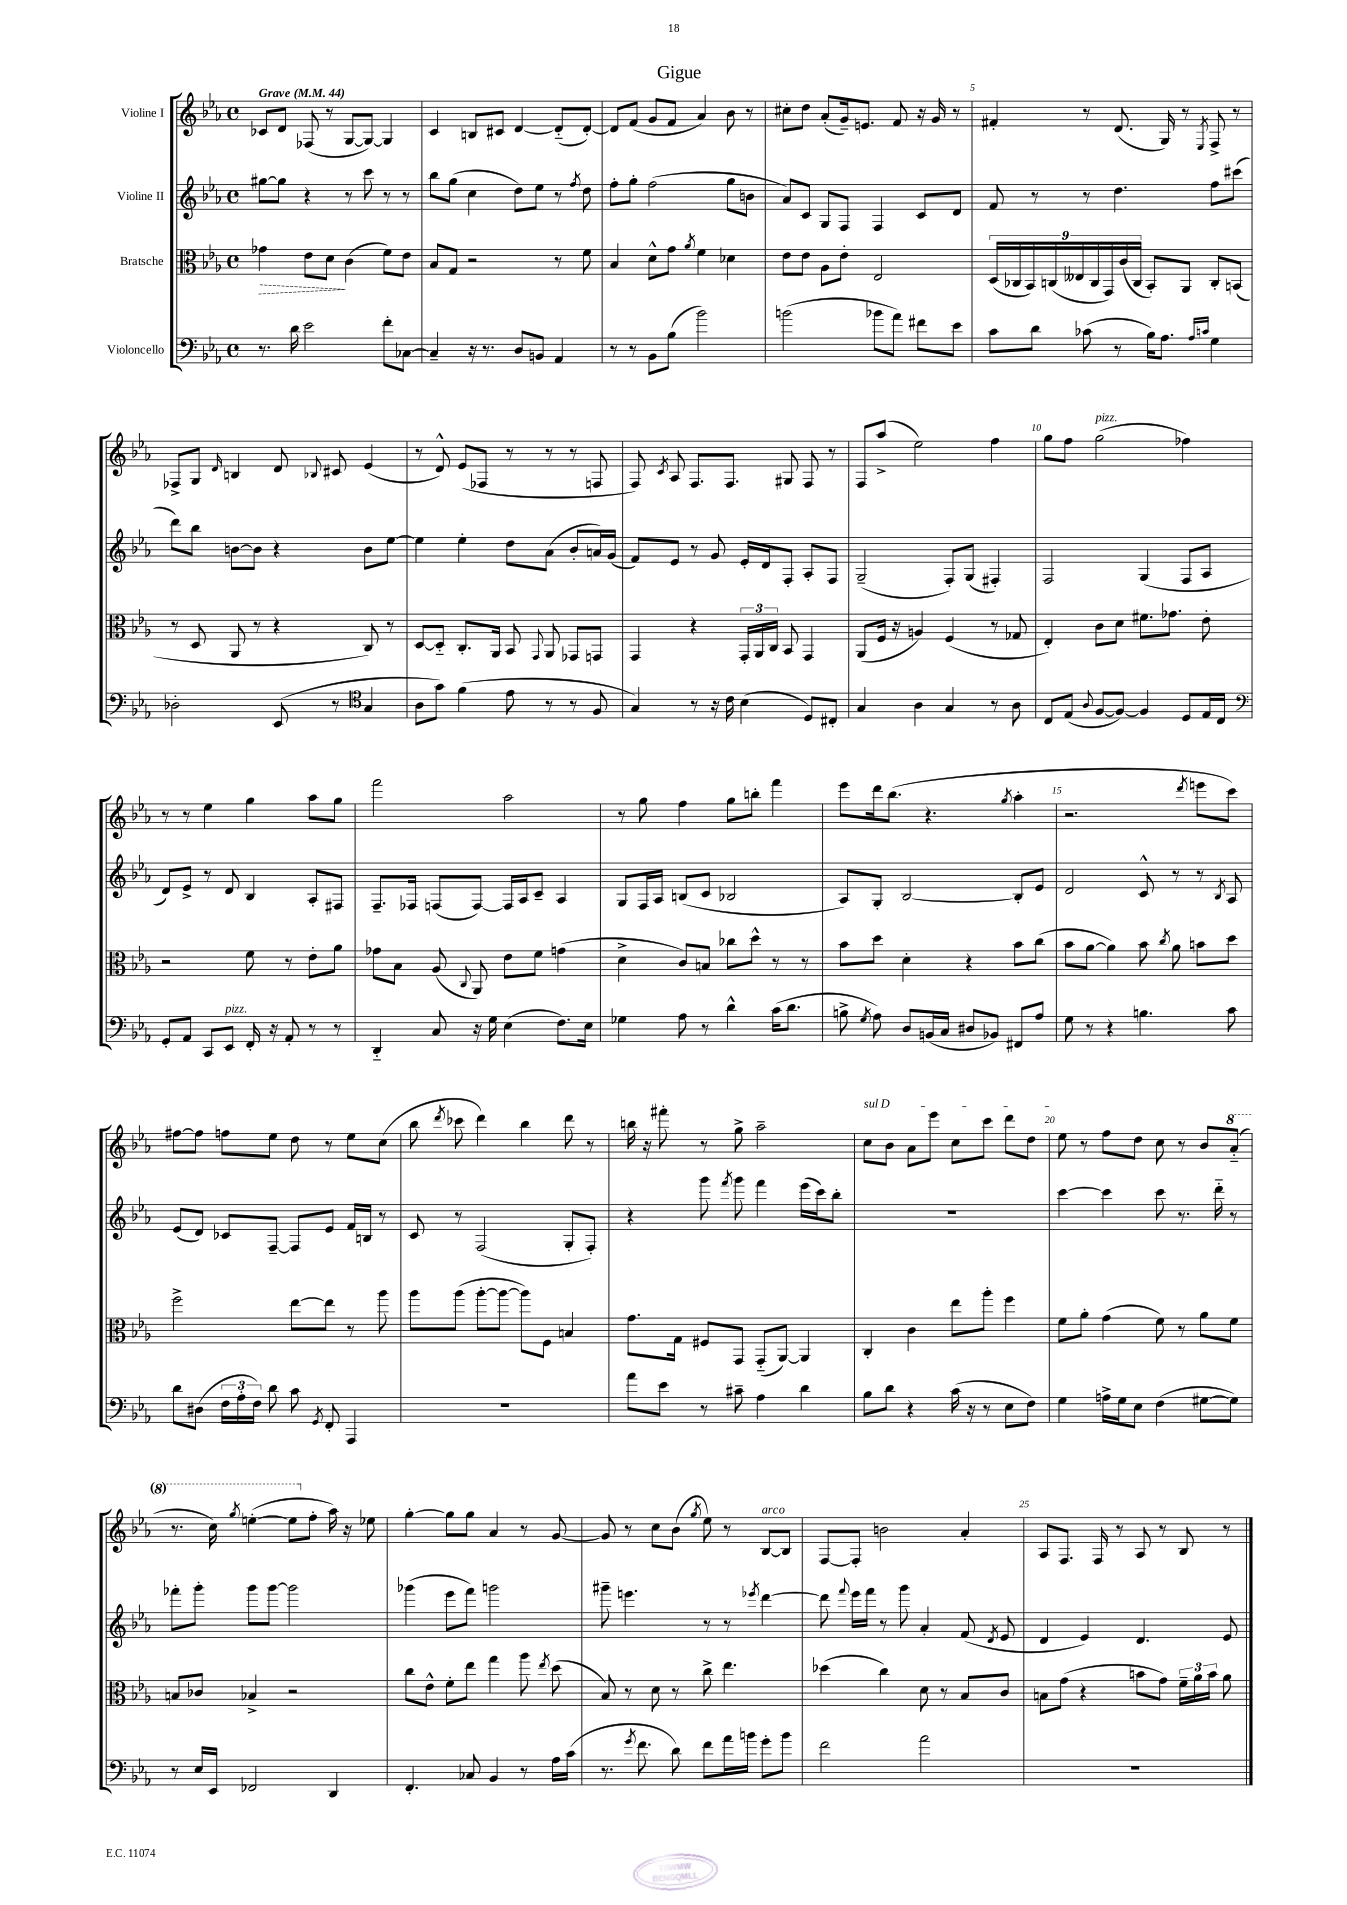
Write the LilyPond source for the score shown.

\header { title = "Gigue" }
<<
\new StaffGroup <<
\new Staff = "s0" \with { instrumentName = "Violine I" } {
    \clef treble \key ees \major \defaultTimeSignature \time 4/4 \tempo "Grave" 4 = 44
    \autoBeamOff ces'8[ d'8] fes8( r8 g8[~ g8]~) g4 |
    c'4 b8[ cis'8] d'4~ d'8[-_( d'8]~-.) |
    d'8[ f'8]( g'8[ f'8] aes'4) bes'8 r8 |
    cis''8[-. d''8] aes'8[-.( g'16--) e'8.] f'8 r16 g'16 r8 |
    fis'4-. r8 d'8.( g16) r8 \acciaccatura { ees8 } f8-> r8 |
    fes8[-> g8] \grace { d'16 } b4 d'8 \appoggiatura { bes8 } cis'8 ees'4( |
    r8 d'8-^) ees'8[( fes8] r8 r8 r8 f8 |
    f8) \acciaccatura { c'8 } aes8 f8.[ f8.] gis8 f8 r8 |
    f8[ aes''8]->( ees''2) f''4 |
    g''8[ f''8] g''2^\markup { \italic "pizz." }( fes''4) |
    r8 r8 ees''4 g''4 aes''8[ g''8] |
    f'''2 aes''2 |
    r8 g''8 f''4 g''8[ b''8]-. f'''4 |
    ees'''8[ d'''16 bes''8.]( r4. \acciaccatura { g''8 } aes''4-. |
    r2. \acciaccatura { d'''8 } e'''8[ c'''8]) |
    fis''8[~ fis''8] f''8[ ees''8] d''8 r8 ees''8[ c''8]( |
    bes''8 \acciaccatura { d'''8 } ces'''8 d'''4) bes''4 d'''8 r8 |
    b''16 r16 fis'''8-. r8 g''8-> aes''2-- |
    \once \override TextSpanner.bound-details.left.text = \markup { \italic "sul D" } c''8[\startTextSpan bes'8] aes'8[ ees'''8] c''8[ c'''8] d'''8[ d''8] |
    ees''8\stopTextSpan r8 f''8[ d''8] c''8 r8 bes'8[ \ottava #1 aes''8]-_( |
    r8. c'''16) \acciaccatura { g'''8 } e'''4~-.( e'''8[ \ottava #0 f''8]-. aes''16) r16 ees''!8 |
    g''4~-. g''8[ g''8] aes'4 r8 g'8~ |
    g'8 r8 c''8[ bes'8]( \acciaccatura { g''8 } ees''8) r8 bes8[~^\markup { \italic "arco" } bes8] |
    f8[~ f8]-. b'2 aes'4-. |
    aes8[ f8.] f16 r8 aes8 r8 bes8 r8 \bar "|." |
}
\new Staff = "s1" \with { instrumentName = "Violine II" } {
    \clef treble \key ees \major \defaultTimeSignature \time 4/4
    \autoBeamOff gis''8[~ gis''8] r4 r8 c'''8 r8 r8 |
    bes''8[ g''8]( c''4 d''8[) ees''8] r8 \acciaccatura { f''8 } d''8 |
    f''8[-. g''8]-. f''2( g''8[ b'8] |
    aes'8[) c'8] g8[ f8] f4 c'8[ d'8] |
    f'8 r8 r8 d''4. f''8[ cis'''8]( |
    d'''8[) bes''8] b'8[~ b'8] r4 b'8[ ees''8]~ |
    ees''4 ees''4-. d''8[ aes'8]( bes'8[-. a'16) g'16]( |
    f'8[) ees'8] r8 g'8 ees'16[-. d'16 f8]-. aes8[-. f8] |
    g2--( f8[-.) g8]( fis4-.) |
    f2 g4( f8[ aes8] |
    d'8[) ees'8]-> r8 d'8 bes4 aes8[-. fis8] |
    f8.[-- fes16] f8[( f8]~) f16[ aes16 c'8]-- aes4 |
    g8[ f16 aes16] b8[( c'8] bes2 |
    aes8[) g8]-. bes2~ bes8[-. ees'8] |
    d'2 c'8-^ r8 r8 \acciaccatura { bes8 } aes8 |
    ees'8[( d'8]) ces'8[ f8]~-- f8[ ees'8] f'16[ b16] r8 |
    c'8 r8 f2( g8[-. f8]-.) |
    r4 g'''8 \acciaccatura { f'''8 } g'''8 f'''4 ees'''16[( c'''16) bes''8]-. |
    R1 |
    c'''4~ c'''4 c'''8 r8. d'''16-_ r8 |
    fes'''8[-. g'''8]-. g'''8[ g'''8]~ g'''2 |
    ges'''4( ees'''8[ f'''8]) g'''2 |
    gis'''8-- e'''4. r8 r8 \acciaccatura { ees'''8 } d'''4~ |
    d'''8 \appoggiatura { f'''8 } ees'''16[ f'''16] r8 g'''8 aes'4-. f'8( \acciaccatura { d'8 } ees'8 |
    d'4 ees'4) d'4. ees'8 \bar "|." |
}
\new Staff = "s2" \with { instrumentName = "Bratsche" } {
    \clef alto \key ees \major \defaultTimeSignature \time 4/4
    \autoBeamOff \once \override Hairpin.style = #'dashed-line ges'4\> ees'8[ d'8]\! c'4( f'8[) ees'8] |
    bes8[ g8] r2 r8 f'8 |
    bes4 d'8[-^ g'8] \acciaccatura { aes'8 } f'4 des'4 |
    ees'8[ ees'8] aes8[ ees'8]-. ees2 |
    \tuplet 9/8 { d16[( ces16 bes,16) c16( eeses16 c16 g,16) c'16( c16] } bes,8[-.) aes,8] c8[-. b,8]( |
    r8 d8 aes,8 r8 r4 c8) r8 |
    d8[~ d8]-_ c8.[-. aes,16] bes,8 \appoggiatura { g,8 } aes,8 ges,8[ g,8] |
    g,4 r4 \tuplet 3/2 { g,16[-. aes,16 c16] } bes,8 g,4 |
    aes,8[( f16] r16 a4) f4( r8 ges8 |
    ees4-.) c'8[ d'8] fis'8.[ ges'8.] ees'8-. |
    r2 f'8 r8 ees'8[-. aes'8] |
    ges'8[ bes8] aes8( \appoggiatura { c8 } aes,8) ees'8[ f'8] g'4( |
    d'4-> c'8[) b8] ces''8[ d''8]-^ r8 r8 |
    bes'8[ d''8] d'4-. r4 bes'8[ c''8]( |
    bes'8[ aes'8]~ aes'4) bes'8 \acciaccatura { c''8 } aes'8 b'8[ d''8] |
    f''2-> ees''8[~ ees''8] r8 aes''8 |
    aes''8[ aes''8]( aes''8[~-. aes''8]~ aes''8[) f8] b4 |
    g'8.[ g16] fis8[ g,8] g,8[-_( aes,8]~) aes,4 |
    c4-. c'4 ees''8[ aes''8]-. f''4 |
    f'8[ aes'8]-. g'4( f'8) r8 aes'8[ f'8] |
    b8[ ces'8] bes4-> r2 |
    c''8[ ees'8]-^ f'8[-. ees''8] g''4 aes''8 \acciaccatura { ees''8 } d''8( |
    bes8) r8 d'8 r8 c''8-> ees''4. |
    des''4( c''4) d'8 r8 bes8[ c'8] |
    b8[ g'8]( r4 b'8[ g'8]) \tuplet 3/2 { f'16[-- aes'16 b'16] } aes'8 \bar "|." |
}
\new Staff = "s3" \with { instrumentName = "Violoncello" } {
    \clef bass \key ees \major \defaultTimeSignature \time 4/4
    \autoBeamOff r8. d'16 ees'2 f'8[-. ces8]~ |
    ces4-- r16 r8. d8[ b,8] aes,4 |
    r8 r8 bes,8[ bes8]( bes'2) |
    b'2( bes'8[ aes'8]) fis'8[ ees'8] |
    c'8[ d'8] ces'8( r8 bes16[) aes8.] \grace { aes16[ c'16] } g4 |
    des2-. ees,8( r8 \clef tenor g4 |
    aes8[ g'8]) f'4( ees'8 r8 r8 f8 |
    g4) r8 r16 c'16 bes4( d8[) cis8]-. |
    g4 aes4 g4 r8 aes8 |
    c8[ ees8]( \appoggiatura { aes8 } f8[~ f8]~) f4 d8[ ees16 c16] |
    \clef bass g,8[-. aes,8] c,8[ ees,8]^\markup { \italic "pizz." } f,16-. r16 aes,8-. r8 r8 |
    d,4-_ c8 r16 g16 ees4( f8.[) ees16] |
    ges4 aes8 r8 d'4-^ c'16[( d'8.] |
    b8-> \acciaccatura { g8 } aes8) d8[ b,16( c16] dis8[ bes,8]) fis,8[ aes8] |
    g8 r8 r4 b4. c'8 |
    d'8[ dis8]( \tuplet 3/2 { f16[ aes16-. f16]) } d'8 c'8 \acciaccatura { g,8 } f,8-. aes,,4 |
    R1 |
    aes'8[ ees'8] r8 cis'8-- aes4 d'4 |
    bes8[ d'8] r4 c'16( r16 r8 ees8[ f8]) |
    g4 a16[-> g16 ees8] f4( gis8[~ gis8]) |
    r8 ees16[ ees,16] fes,2 d,4 |
    f,4.-. ces8 bes,4 r8 aes16[ c'16]( |
    r8. \acciaccatura { g'8 } f'8. d'8) f'8[ aes'16 b'16] g'8[-. b'8] |
    f'2 aes'2 |
    R1 \bar "|." |
}
>>
>>
\layout { \context { \Score \override BarNumber.break-visibility = ##(#f #t #t) barNumberVisibility = #(every-nth-bar-number-visible 5) } }
